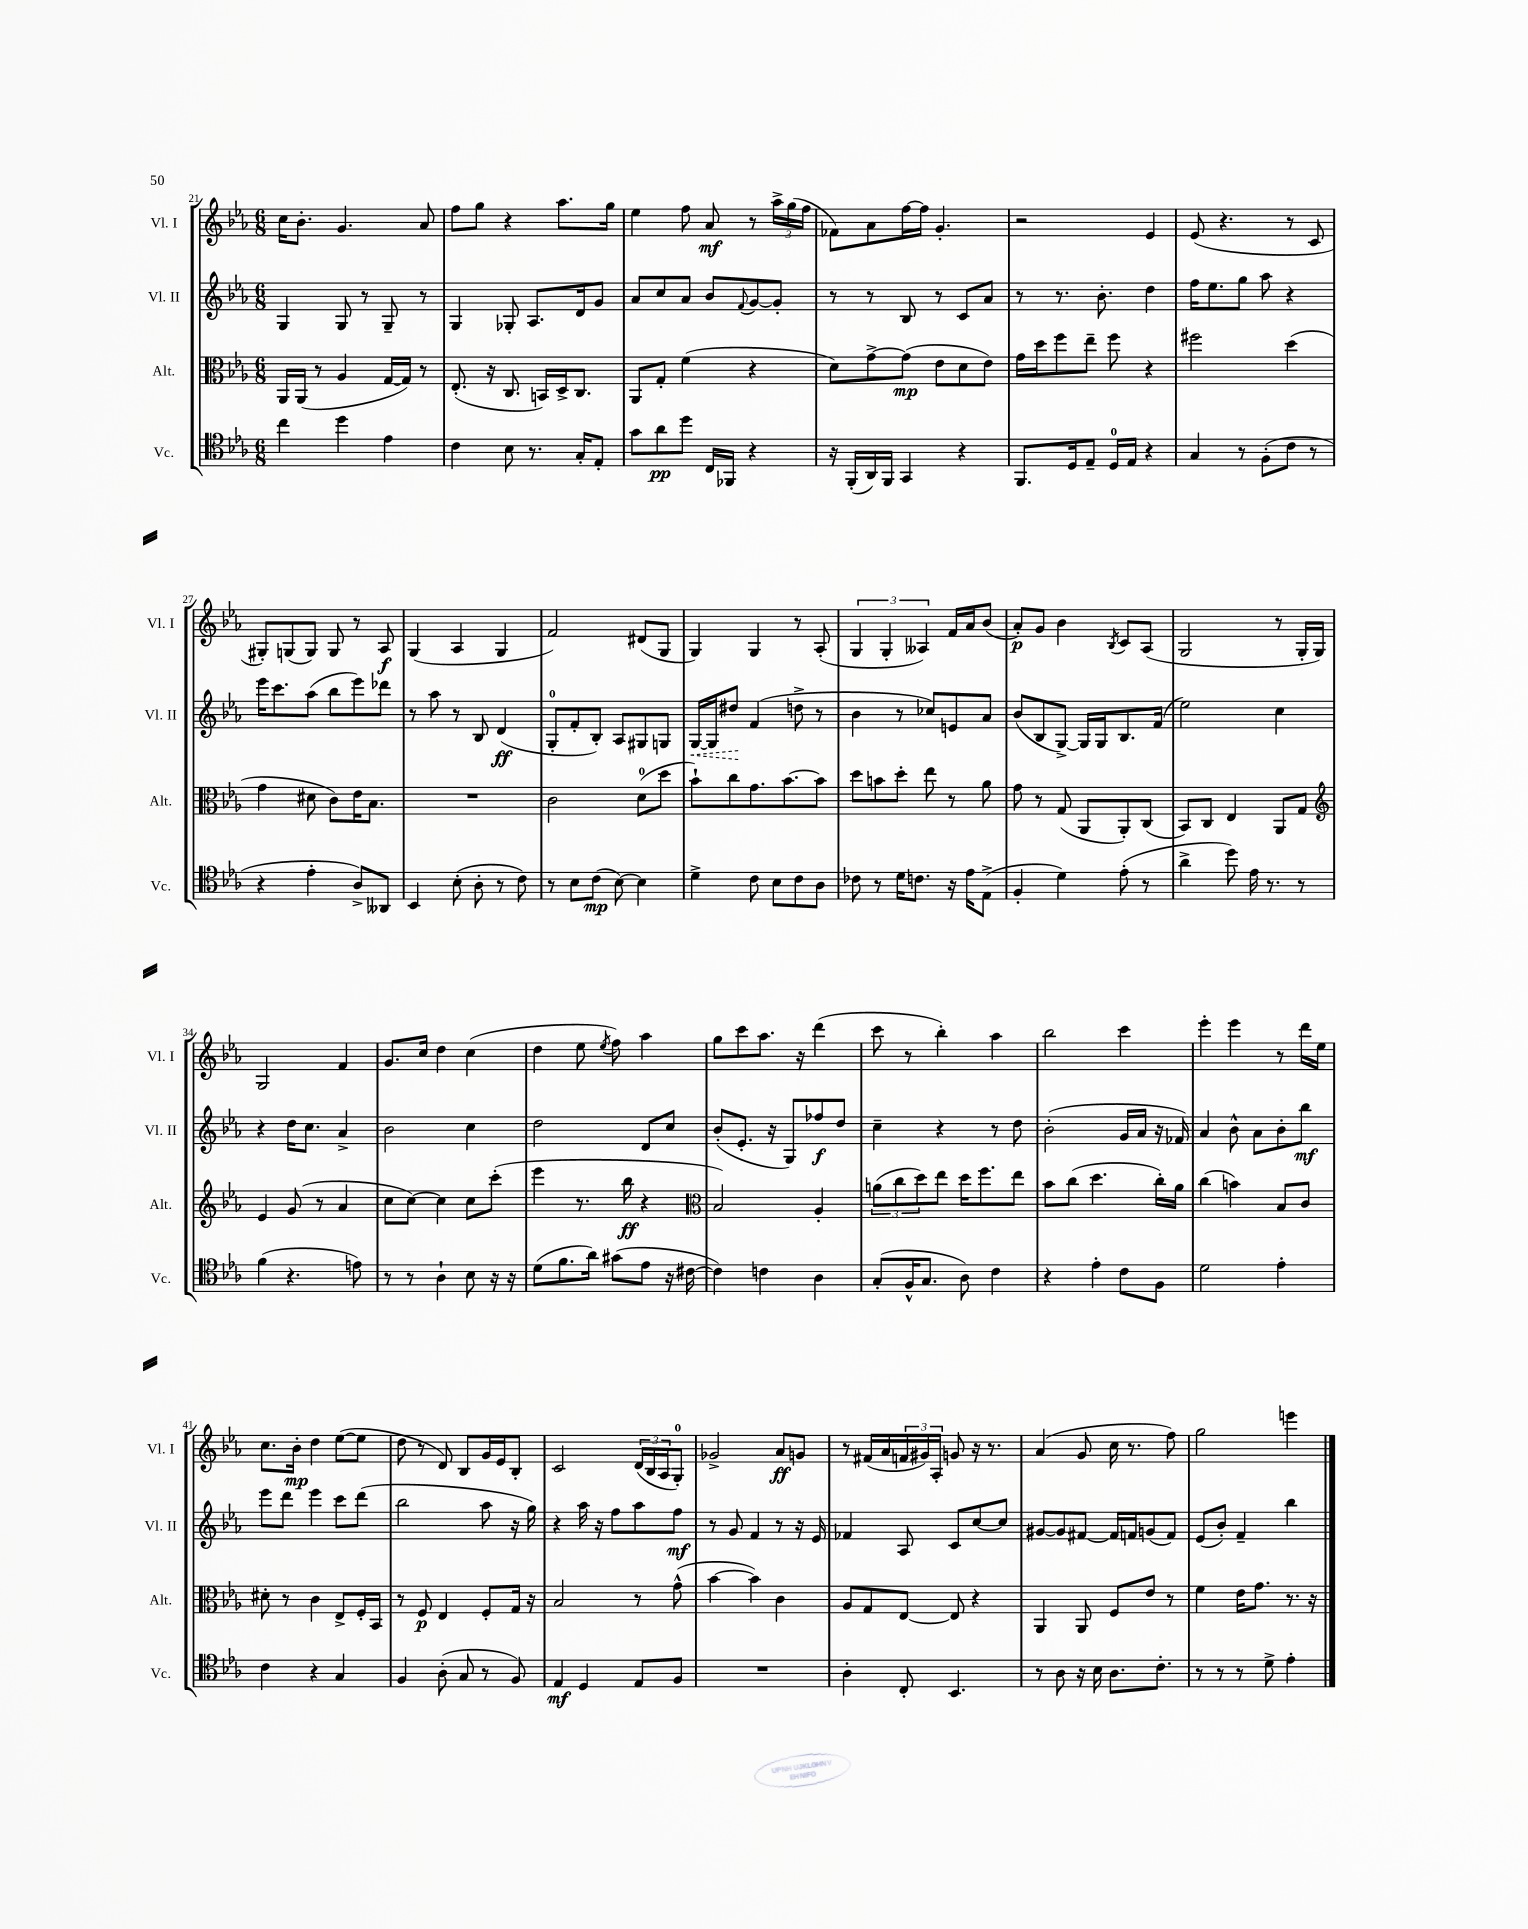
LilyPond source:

<<
\new StaffGroup <<
\new Staff = "s0" \with { instrumentName = "Vl. I" shortInstrumentName = "Vl. I" } {
    \clef treble \key ees \major \numericTimeSignature \time 6/8
    c''16 bes'8.-. g'4. aes'8 |
    f''8 g''8 r4 aes''8. g''16 |
    ees''4 f''8 aes'8\mf r8 \tuplet 3/2 { aes''16-> g''16( f''16 } |
    fes'8) aes'8 f''16~ f''16 g'4.-. |
    r2 ees'4 |
    ees'8( r4. r8 c'8 |
    gis8-.) g8( g8) g8 r8 aes8\f |
    g4( aes4 g4 |
    f'2) dis'8( g8 |
    g4) g4 r8 aes8-.( |
    \tuplet 3/2 { g4 g4-. aeses4) } f'16 aes'16 bes'8( |
    aes'8-.\p) g'8 bes'4 \acciaccatura { bes8 } c'8 aes8( |
    g2 r8 g16-. g16) |
    g2 f'4 |
    g'8. c''16 d''4 c''4( |
    d''4 ees''8 \acciaccatura { ees''8 } f''8) aes''4 |
    g''8 c'''8 aes''8. r16 d'''4( |
    c'''8 r8 bes''4-.) aes''4 |
    bes''2 c'''4 |
    ees'''4-. ees'''4 r8 d'''16 ees''16 |
    c''8. bes'16-.\mp d''4 ees''8~( ees''8 |
    d''8 r8 d'8) bes8 g'16 ees'16 bes8-. |
    c'2 \tuplet 3/2 { d'16( bes16 aes16 } g8-0-.) |
    ges'2-> aes'8\ff g'8 |
    r8 fis'16( aes'16 \tuplet 3/2 { f'16 gis'16) aes16-. } g'8 r16 r8. |
    aes'4( g'8 c''16 r8. f''8) |
    g''2 e'''4 \bar "|." |
}
\new Staff = "s1" \with { instrumentName = "Vl. II" shortInstrumentName = "Vl. II" } {
    \clef treble \key ees \major \numericTimeSignature \time 6/8
    g4 g8 r8 g8-- r8 |
    g4 ges8-. aes8. d'16 g'8 |
    aes'8 c''8 aes'8 bes'8 \appoggiatura { f'8 } g'8~ g'8-. |
    r8 r8 bes8 r8 c'8 aes'8 |
    r8 r8. bes'8.-. d''4 |
    f''16 ees''8. g''8 aes''8 r4 |
    ees'''16 c'''8. aes''8( bes''8 ees'''8) des'''8 |
    r8 aes''8 r8 bes8 d'4\ff( |
    g8-0-. f'8-. bes8-.) aes8 gis8 g8 |
    \once \override Hairpin.style = #'dashed-line g16~\< g16 dis''8\! f'4( d''8-> r8 |
    bes'4 r8 ces''8) e'8 aes'8 |
    bes'8( bes8 g8~->) g16 g16 bes8. f'16( |
    ees''2) c''4 |
    r4 d''16 c''8. aes'4-> |
    bes'2 c''4 |
    d''2 d'8 c''8 |
    bes'8-.( ees'8.-. r16 g8) fes''8\f d''8 |
    c''4-- r4 r8 d''8 |
    bes'2-.( g'16 aes'16 r16 fes'16) |
    aes'4 bes'8-^ aes'8 bes'8-. bes''8\mf |
    ees'''8 d'''8 ees'''4 c'''8 d'''8( |
    bes''2 aes''8 r16 g''16) |
    r4 aes''16 r16 f''8 aes''8 f''8\mf |
    r8 g'8 f'4 r8 r16 ees'16 |
    fes'4 aes8 c'8 c''8~ c''8 |
    gis'8~ gis'8 fis'8~ fis'16 f'16 g'8( f'8) |
    ees'8( bes'8-.) f'4-- bes''4 \bar "|." |
}
\new Staff = "s2" \with { instrumentName = "Alt." shortInstrumentName = "Alt." } {
    \clef alto \key ees \major \numericTimeSignature \time 6/8
    aes,16 aes,16( r8 aes4 g16~ g16) r8 |
    ees8.-.( r16 c8. b,16) d16-> c8. |
    aes,8 g8-. f'4( r4 |
    d'8) g'8~-> g'8\mp( ees'8 d'8 ees'8) |
    g'16 d''16 f''8 ees''8-- f''8 r4 |
    fis''2 d''4( |
    g'4 dis'8 c'8) ees'16 bes8. |
    R2. |
    c'2 d'8-0( d''8 |
    bes'8-!) c''8 g'8. bes'8.~ bes'8 |
    d''8 b'8 d''8-. ees''8 r8 aes'8 |
    g'8 r8 g8( aes,8 aes,8-.) c8( |
    bes,8) c8 ees4 aes,8 g8 |
    \clef treble ees'4 g'8( r8 aes'4 |
    c''8 c''8~) c''4 c''8 c'''8-.( |
    ees'''4 r8. bes''16\ff r4 |
    \clef alto bes2) aes4-. |
    \tuplet 3/2 { a'8( c''8 d''8) } ees''8 d''16 f''8. ees''8 |
    bes'8 c''8( d''4. c''16-.) aes'16 |
    c''4( b'4) bes8 c'8 |
    dis'8-. r8 c'4 ees8-> f16-. bes,16 |
    r8 f8\p ees4 f8-. g16 r16 |
    bes2 r8 g'8-^( |
    bes'4~ bes'4) c'4 |
    aes8 g8 ees8~ ees8 r4 |
    aes,4 aes,8 f8 ees'8 r8 |
    f'4 ees'16 g'8. r8. r16 \bar "|." |
}
\new Staff = "s3" \with { instrumentName = "Vc." shortInstrumentName = "Vc." } {
    \clef tenor \key ees \major \numericTimeSignature \time 6/8
    c''4 d''4 ees'4 |
    c'4 bes8 r8. g16-. ees8-. |
    g'8 aes'8\pp d''8 c16 fes,16 r4 |
    r16 f,16-.( aes,16) f,16 g,4 r4 |
    f,8. d16 ees8-- d16-0 ees16 r4 |
    g4 r8 f8-.( c'8 r8 |
    r4 ees'4-. aes8->) aeses,8 |
    bes,4 bes8-.( aes8-. r8 c'8) |
    r8 bes8 c'8\mp( bes8~) bes4 |
    d'4-> c'8 bes8 c'8 aes8 |
    ces'8 r8 d'16 c'8. r16 ees'16 ees8->( |
    f4-. d'4) ees'8-.( r8 |
    aes'4-> d''8) ees'16 r8. r8 |
    f'4( r4. e'8) |
    r8 r8 aes4-! bes8 r16 r16 |
    d'8( f'8. aes'16) gis'8( ees'8 r16 cis'16~ |
    cis'4) c'4 aes4 |
    g8-.( f16-^ g8. aes8) c'4 |
    r4 ees'4-. c'8 f8 |
    d'2 ees'4-. |
    c'4 r4 g4 |
    f4 aes8-.( g8 r8 f8) |
    ees4\mf d4 ees8 f8 |
    R2. |
    aes4-. c8-. bes,4. |
    r8 aes8 r16 bes16 aes8. c'8.-. |
    r8 r8 r8 d'8-> ees'4-. \bar "|." |
}
>>
>>
\layout { \context { \Score currentBarNumber = #21 } }
